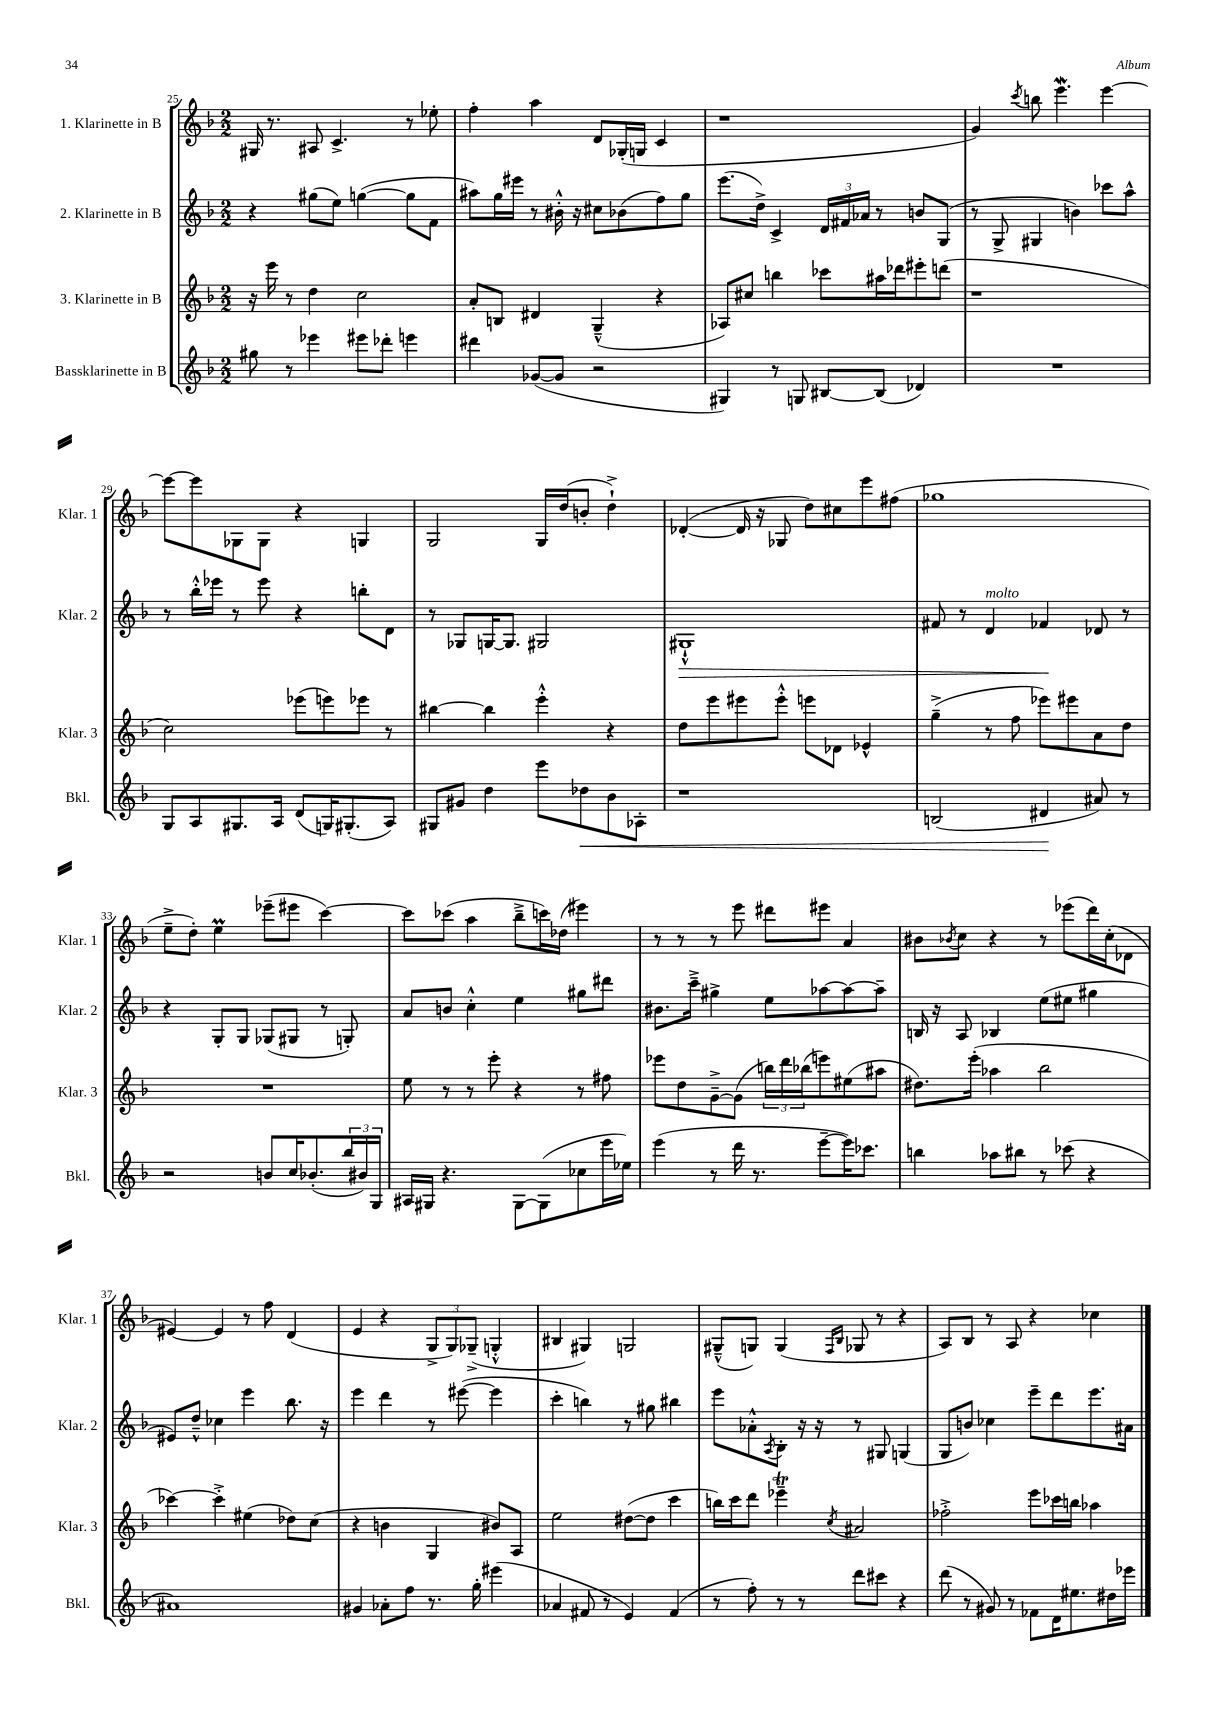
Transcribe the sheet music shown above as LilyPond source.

<<
\new StaffGroup <<
\new Staff = "s0" \with { instrumentName = "1. Klarinette in B" shortInstrumentName = "Klar. 1" } {
    \clef treble \key f \major \numericTimeSignature \time 2/2
    gis16 r8. ais8 c'4.-> r8 ees''8-. |
    f''4-. a''4 d'8 ges16-.( g16 c'4 |
    r1 |
    g'4) \acciaccatura { c'''8 } b''8 e'''4.\mordent e'''4~ |
    e'''8~ e'''8 ges8 ges8 r4 g4 |
    g2 g16 d''16( b'8-. d''4-!->) |
    des'4~-.( des'16 r16 ges8 d''8) cis''8 e'''8 fis''8( |
    ges''1 |
    e''8---> d''8-.) e''4\prall ees'''8--( eis'''8 c'''4~) |
    c'''8 ces'''8( a''4 bes''8---> c'''16) des''16( eis'''4) |
    r8 r8 r8 e'''8 dis'''8 eis'''8 a'4 |
    bis'8 \acciaccatura { bes'8 } c''8 r4 r8 ees'''8( d'''16) c''16-.( des'8 |
    eis'4~) eis'4 r8 f''8 d'4( |
    e'4 r4 \tuplet 3/2 { g8-> g8) ges8--->( } g4-.-^ |
    bis4 gis4) g2 |
    gis8---^( g8) g4( \grace { f16 bes16 } ges8 r8 r4 |
    a8) bes8 r8 a8 r4 ces''4 \bar "|." |
}
\new Staff = "s1" \with { instrumentName = "2. Klarinette in B" shortInstrumentName = "Klar. 2" } {
    \clef treble \key f \major \numericTimeSignature \time 2/2
    r4 gis''8( e''8) g''4~( g''8 f'8 |
    ais''8) g''16 eis'''16 r8 bis'16-.-^ r16 cis''8 bes'8( f''8) g''8 |
    e'''8.( d''16->) c'4-> \tuplet 3/2 { d'16 fis'16 aes'16 } r8 b'8 g8( |
    r8 g8-> gis4 b'4) ces'''8 a''8-^ |
    r8 bes''16-.-^ ees'''16 r8 ees'''8 r4 b''8-. d'8 |
    r8 ges8 g16~ g8. gis2 |
    gis1-!-^\> |
    fis'8 r8 d'4^\markup { \italic "molto" } fes'4\! des'8 r8 |
    r4 g8-. g8 ges8( gis8 r8 g8-.) |
    a'8 b'8 c''4-.-^ e''4 gis''8 dis'''8 |
    bis'8. c'''16---> gis''4-> e''8 aes''8~ aes''8~ aes''8-- |
    b16 r16 a8 bes4 e''8( eis''8 gis''4 |
    eis'8) d''8---^ ces''4 e'''4 bes''8. r16 |
    e'''4 d'''4 r8 eis'''8~( eis'''4 |
    c'''4-. b''4) r8 gis''8 bis''4 |
    e'''8 aes'8-.-^ \acciaccatura { a8 } bes8-. r16 r16 r8 gis8 g4( |
    g8 b'8) ces''4 e'''8-- d'''8 e'''8. ais'16 \bar "|." |
}
\new Staff = "s2" \with { instrumentName = "3. Klarinette in B" shortInstrumentName = "Klar. 3" } {
    \clef treble \key f \major \numericTimeSignature \time 2/2
    r16 e'''16 r8 d''4 c''2 |
    a'8-. b8 dis'4 g4---^( r4 |
    aes8) cis''8 b''4 ces'''8 ais''16 des'''16 eis'''8-. d'''8( |
    r1 |
    c''2) ees'''8( e'''8) ees'''8 r8 |
    bis''4~ bis''4 e'''4-.-^ r4 |
    d''8 e'''8 eis'''8 eis'''8-.-^ e'''8 des'8 ees'4-^ |
    g''4--->( r8 f''8 ees'''8) eis'''8 a'8 d''8 |
    R1 |
    e''8 r8 r8 e'''8-. r4 r8 fis''8 |
    ees'''8 d''8 g'8~---> g'8( \tuplet 3/2 { b''16) d'''16 bes''16( } e'''8) eis''8( ais''8 |
    dis''8.) e'''16-.( aes''4 bes''2 |
    ces'''4~) ces'''4-.-> eis''4( des''8) c''8( |
    r4 b'4 g4 bis'8) a8 |
    e''2 dis''8~( dis''8 c'''4 |
    b''16) c'''16 d'''8 ees'''4--\trill \acciaccatura { c''8 } ais'2 |
    fes''2-.-> e'''8 ces'''16 b''16 aes''4 \bar "|." |
}
\new Staff = "s3" \with { instrumentName = "Bassklarinette in B" shortInstrumentName = "Bkl." } {
    \clef treble \key f \major \numericTimeSignature \time 2/2
    gis''8 r8 ees'''4 eis'''8 des'''8-. e'''4 |
    dis'''4 ges'8~( ges'8 r2 |
    gis4) r8 g8 bis8~ bis8( des'4) |
    R1 |
    g8 a8 gis8. a16 d'8( g16) gis8.-.( a8) |
    gis8 gis'8 d''4 e'''8 des''8\< bes'8 aes8-. |
    r1 |
    b2( dis'4\! ais'8) r8 |
    r2 b'8 c''16 bes'8.-.( \tuplet 3/2 { bes''16 bis'16) g16 } |
    ais16 gis16 r4. gis8~ gis8( ces''8 e'''16 ees''16) |
    e'''4( r8 d'''16 r8. e'''8~-- e'''16) ces'''8. |
    b''4 aes''8 bis''8 r8 ces'''8( r4 |
    ais'1) |
    gis'4 aes'8-. f''8 r8. g''16-. eis'''4( |
    aes'4 fis'8 r8 e'4) fis'4( |
    r8 f''8-.) r8 r8 d'''8 cis'''8 r4 |
    d'''8( r8 gis'8) r8 fes'8 d'16 eis''8. dis''16 ees'''16 \bar "|." |
}
>>
>>
\layout { \context { \Score currentBarNumber = #25 } }
